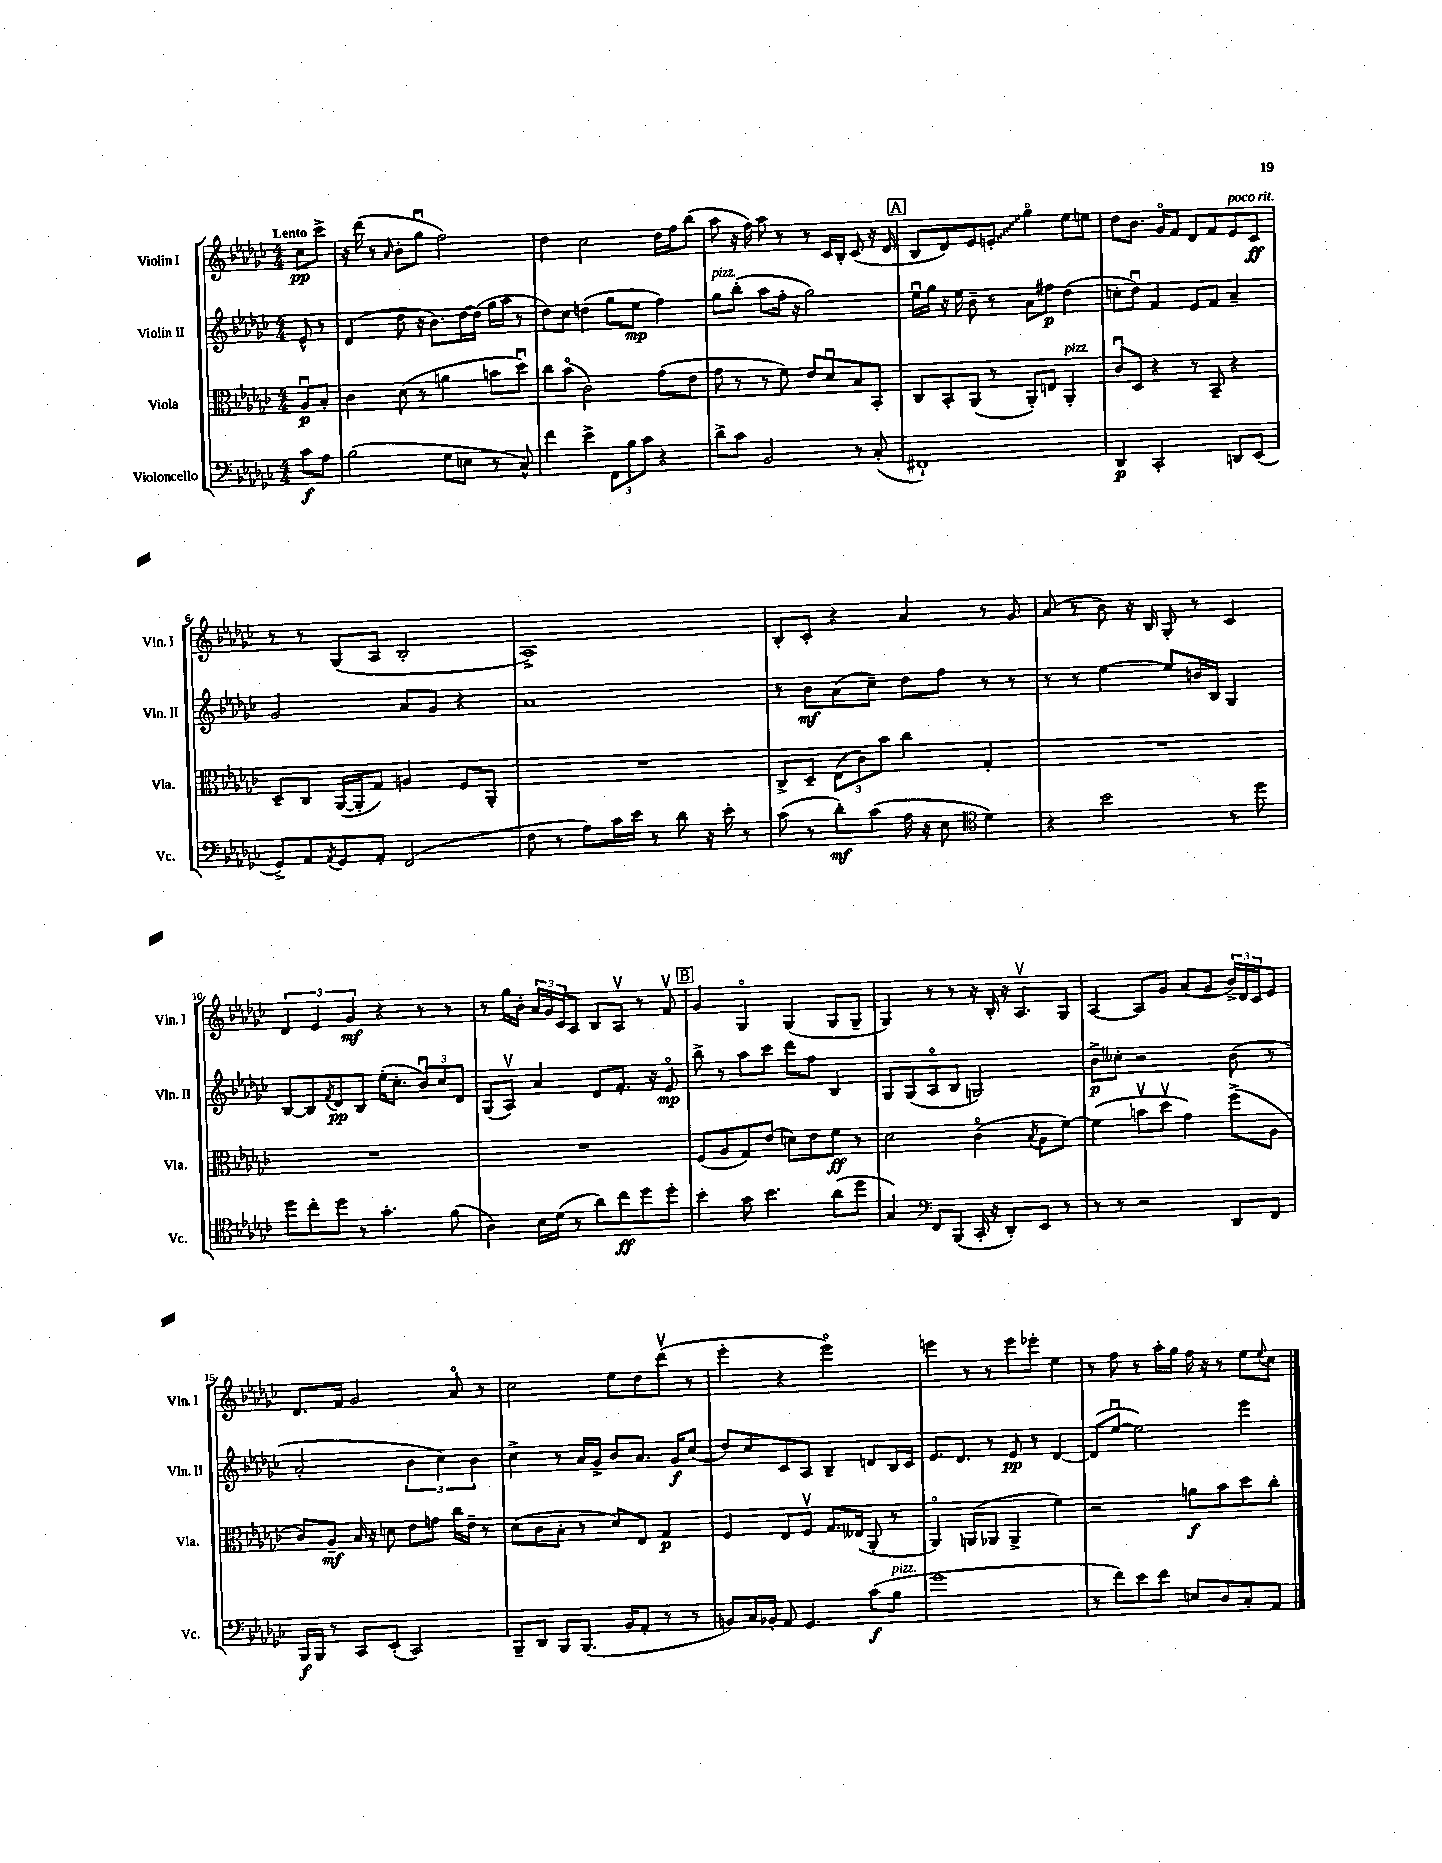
<<
\new StaffGroup <<
\new Staff = "s0" \with { instrumentName = "Violin I" shortInstrumentName = "Vln. I" } {
    \clef treble \key ges \major \numericTimeSignature \time 4/4 \partial 4 \tempo "Lento"
    ces''8\pp ces'''8-> |
    r16 des'''16( r8 \grace { aes'16 } bes'8-. ges''8\downbow f''2) |
    des''4 ces''2 des''16 f''16 bes''8( |
    aes''8 r16 f''16) aes''8 r8 r8 ces'16 bes16-. ces'8( r16 des'16 |
    \mark \markup { \box "A" } bes8 des'8) ees'8 \once \override Glissando.style = #'zigzag e'8-.\glissando ges''4\flageolet ees''8 e''8 |
    des''8 bes'8. ges'16\flageolet f'8 des'8 f'8 ees'8^\markup { \italic "poco rit." } ces'8\ff |
    r8 r8 ges8( aes8 bes2-. |
    aes1->) |
    bes8-. ces'8-. r4 aes'4 r8 ges'8 |
    aes'8( r8 bes'8) r16 bes16 ges8-. r8 ces'4 |
    \tuplet 3/2 { des'4 ees'4 ges'4\mf } r4 r8 r8 |
    r8 ges''16 bes'16-. \tuplet 3/2 { aes'16 ges'16 ces'16 } aes8 bes8 aes8\upbow r8 f'8\upbow |
    \mark \markup { \box "B" } ges'4 ges4\flageolet ges4( ges8 ges8-- |
    ges4) r8 r8 r16 bes16-. r16 aes8.\upbow ges8 |
    aes4~ aes8 ges'8 aes'8( ges'8 \tuplet 3/2 { bes'16->) des'16 ces'16 } ees'8 |
    des'8. f'16 ges'2 aes'8\flageolet r8 |
    ces''2 ees''8 des''8 des'''8\upbow( r8 |
    ees'''4-. r4 ees'''2\flageolet) |
    e'''4 r8 r8 e'''8 ees'''8-. ees''4 |
    r8 f''8 r8 aes''16-. ges''16 f''16 r16 r8 ees''8 \appoggiatura { ees''8 } ces''8 \bar "|." |
}
\new Staff = "s1" \with { instrumentName = "Violin II" shortInstrumentName = "Vln. II" } {
    \clef treble \key ges \major \numericTimeSignature \time 4/4 \partial 4
    ees'8-^ r8 |
    des'4( des''8 r16 bes'8.) des''16~ des''16( ges''16 aes''16 r8 |
    des''8) ces''8 d''4( ges''8 ees''8\mp f''4) |
    ges''8^\markup { \italic "pizz." } bes''8-.( aes''8 f''16-. r16 ges''2) |
    \mark \markup { \box "A" } ees''16\downbow ges''16 r16 ees''16 bes'8-- r8 aes'8 fis''8\p des''4( |
    c''8-. des''8\downbow) f'4 ees'8 f'8 aes'4-- |
    ges'2 aes'8 ges'8 r4 |
    aes'1 |
    r8 bes'8\mf aes'8( ces''8--) des''8 f''8 r8 r8 |
    r8 r8 ees''4~ ees''8 b'16 bes16 ges4 |
    bes8~ bes8 \acciaccatura { f'8 } des'8\pp bes8 ees''16-.( ces''8.-. \tuplet 3/2 { bes'8\downbow) ces''8 des'8 } |
    ges8( aes8\upbow) aes'4 des'8 f'8.-. r16 ees'8\flageolet\mp |
    \mark \markup { \box "B" } bes''8-> r8 aes''8 ces'''8 des'''8 f''8 bes4 |
    ges8 ges8( aes8\flageolet bes8 g2) |
    bes'8->\p ceses''8-. r2 bes'8( r8 |
    aes'2-. \tuplet 3/2 { bes'4 ces''4) bes'4 } |
    ces''4-> r8 aes'16 ges'16-> bes'8 aes'8. ges'16\f ces''8( |
    des''8) ces''8 ces'8 aes8 bes4-- d'8 bes16 ces'16 |
    ees'8. des'8. r8 ees'8\pp r8 des'4~ |
    des'8( ees''8~\downbow ees''2) ees'''4 \bar "|." |
}
\new Staff = "s2" \with { instrumentName = "Viola" shortInstrumentName = "Vla." } {
    \clef alto \key ges \major \numericTimeSignature \time 4/4 \partial 4
    aes8\downbow\p bes8-. |
    ces'4 des'8( r8 a'4 b'8 des''8\downbow) |
    ces''8 bes'8\flageolet( ces'2) ges'8( ees'8 |
    ges'8 r8 r8 f'8) ees'8 des'8\downbow bes8 bes,8-. |
    \mark \markup { \box "A" } ces8 bes,8-. aes,8( r8 aes,8-.) e8 aes,4-.^\markup { \italic "pizz." } |
    ces'8\downbow des8 r4 r8 bes,8-- r4 |
    des8-- ces8 aes,16~( aes,16-. ges8) a4 f8 aes,8-. |
    R1 |
    ces8-> des8-- \tuplet 3/2 { ees8( ces'8) bes'8 } ces''4 ges4-. |
    R1 |
    R1 |
    R1 |
    \mark \markup { \box "B" } f8( aes8 ges8) ees'8( d'8) ees'8 f'8\ff r8 |
    des'2 ces'4\flageolet( \acciaccatura { bes8 } aes8 f'8~) |
    f'4( b'8\upbow des''8\upbow ges'4) f''8->( aes8 |
    ces'8) aes8--\mf bes16 r16 d'8 ees'8 g'8 ces''16 ees'16-- r8 |
    des'8( ces'8 bes8-. r8 des'8) ees8 ges4\p |
    f4 ees8 f8\upbow ges8. eeses16( aes,8-. r8 |
    aes,4\flageolet) a,8( aes,8 aes,4-> f'4) |
    r2 a'8\f bes'8 des''8 ces''8-. \bar "|." |
}
\new Staff = "s3" \with { instrumentName = "Violoncello" shortInstrumentName = "Vc." } {
    \clef bass \key ges \major \numericTimeSignature \time 4/4 \partial 4
    ces'8\f aes8 |
    bes2( ges8 e8 r8 ces8-^) |
    f'4 ees'4-> \tuplet 3/2 { f,8 bes8 ces'8 } r4 |
    des'8-> ces'8 bes,2 r8 ces8-.( |
    \mark \markup { \box "A" } fis,1-!) |
    des,4\p ces,2-. d,8 ees,8( |
    ges,8->) aes,8 \acciaccatura { aes,8 } ges,8 aes,8-. f,2( |
    f8 r8 aes8) ces'16 ees'16 r8 des'8 r16 ees'16-. r8 |
    ces'8( r8 des'8-.\mf) ces'8( aes16 r16 ees8 \clef tenor des'4) |
    r4 bes'2 r8 des''8 |
    des''8 ces''8-. des''8 r8 ges'4.-. f'8( |
    aes4) bes16 des'16( r8 aes'8) ces''8\ff des''8 des''8-. |
    \mark \markup { \box "B" } bes'4-. ges'8 bes'4. aes'8( des''8 |
    ges4) \clef bass f,8 bes,,8( ces,16-. r16 des,8-.) ees,8 r8 |
    r8 r8 r2 des,8 f,8 |
    bes,,16\f bes,,16 r8 ces,8 ees,8-.( ces,2) |
    bes,,8-- des,8 bes,,8 bes,,8.( bes,16 aes,8-. r8 r8 |
    b,8) ces16 bes,16-. aes,8 ges,4. ces'8\f( bes8^\markup { \italic "pizz." } |
    ges'1 |
    r8 f'8) ees'8 f'8 e8 des8 ces8-. aes,8 \bar "|." |
}
>>
>>
